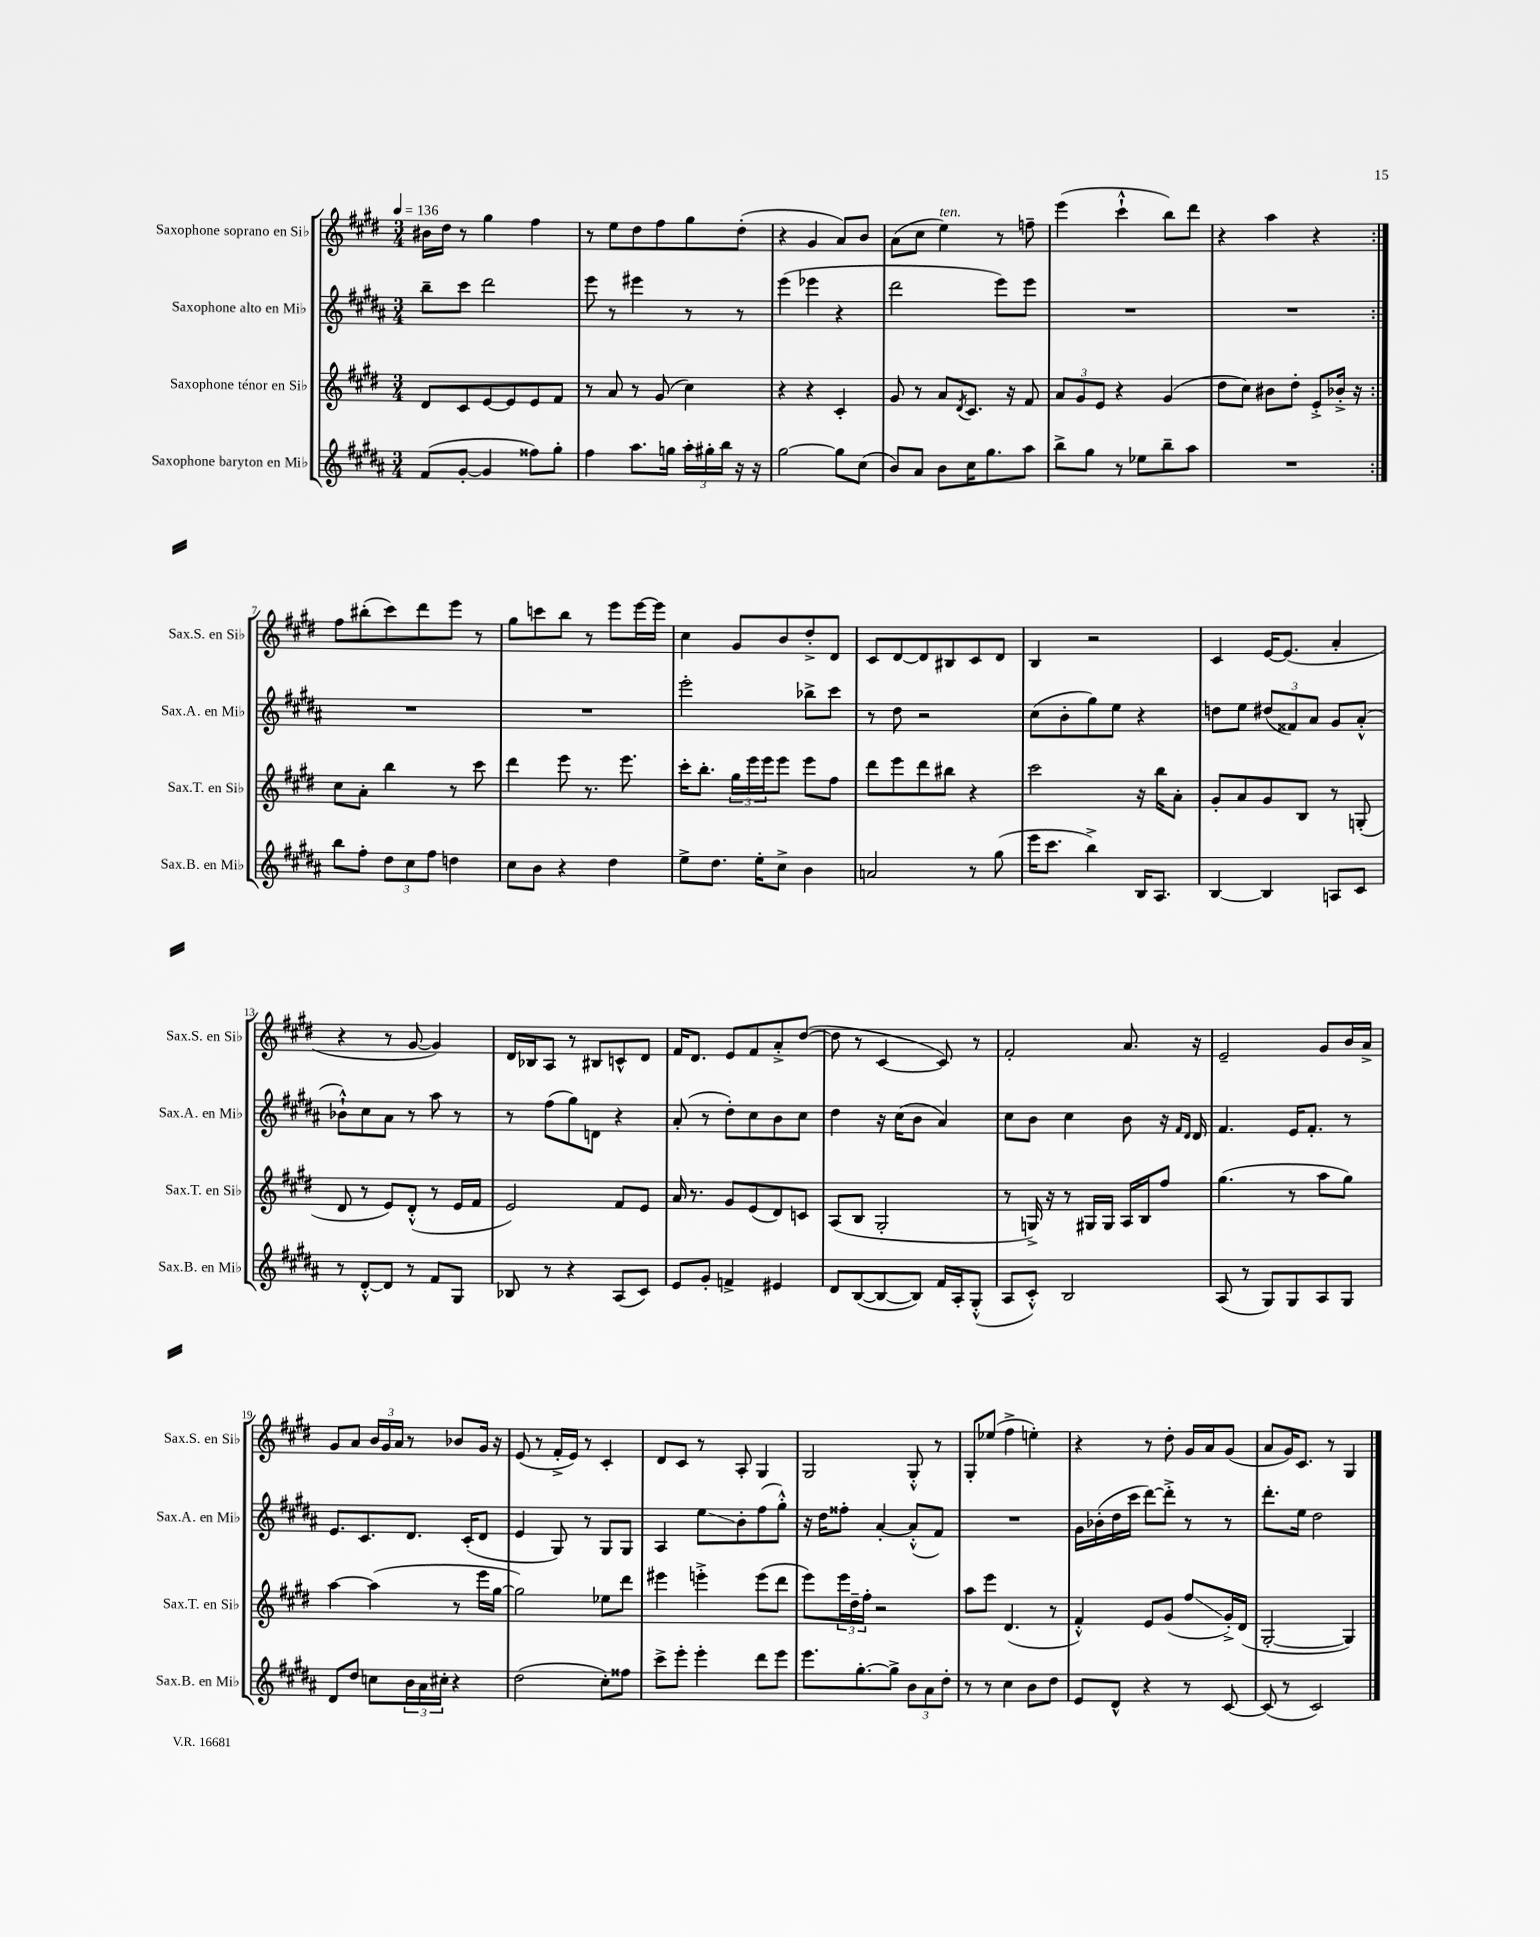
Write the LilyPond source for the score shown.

<<
\new StaffGroup <<
\new Staff = "s0" \with { instrumentName = "Saxophone soprano en Sib" shortInstrumentName = "Sax.S. en Sib" } {
    \clef treble \key e \major \numericTimeSignature \time 3/4 \tempo 4 = 136
    \repeat volta 2 { bis'16 dis''16 r8 gis''4 fis''4 |
    r8 e''8 dis''8 fis''8 gis''8 dis''8-.( |
    r4 gis'4 a'8) b'8 |
    a'8( cis''8 e''4^\markup { \italic "ten." }) r8 f''8-- |
    e'''4( cis'''4-!-^ b''8) dis'''8 |
    r4 a''4 r4 | }
    fis''8 bis''8-.( cis'''8) dis'''8 e'''8 r8 |
    gis''8 c'''8 b''8 r8 e'''8 e'''16~ e'''16 |
    cis''4 gis'8 b'8 dis''8-.-> dis'8 |
    cis'8 dis'8~ dis'8 bis8 cis'8 dis'8 |
    b4 r2 |
    cis'4 e'16~ e'8.( a'4-. |
    r4 r8 gis'8~ gis'4) |
    dis'16 bes16 a8 r8 bis8 c'8-^ dis'8 |
    fis'16 dis'8. e'8 fis'8 a'8-.-> dis''8~( |
    dis''8 r8 cis'4~ cis'8) r8 |
    fis'2-. a'8. r16 |
    e'2-- gis'8 b'16 a'16-> |
    gis'8 a'8 \tuplet 3/2 { b'16 gis'16 a'16 } r8 bes'8 gis'16 r16 |
    e'8( r8 fis'16-.-> e'16) r8 cis'4-. |
    dis'8 cis'8 r8 a8-. gis4 |
    gis2 gis8-.-^ r8 |
    gis8-. ees''8( fis''4-> e''4-.) |
    r4 r8 dis''8-. gis'16 a'16 gis'8( |
    a'8 gis'16) cis'8. r8 gis4 \bar "|." |
}
\new Staff = "s1" \with { instrumentName = "Saxophone alto en Mib" shortInstrumentName = "Sax.A. en Mib" } {
    \clef treble \key b \major \numericTimeSignature \time 3/4
    \repeat volta 2 { b''8-- cis'''8 dis'''2 |
    e'''8 r8 eis'''4 r8 r8 |
    e'''4( ees'''4 r4 |
    dis'''2 e'''8) e'''8 |
    R2. |
    R2. | }
    R2. |
    R2. |
    e'''2-. bes''8-> cis'''8 |
    r8 dis''8 r2 |
    cis''8( b'8-. gis''8) e''8 r4 |
    d''8 e''8 \tuplet 3/2 { dis''8( fisis'8) ais'8 } gis'8 ais'8-.-^( |
    bes'8-!-^) cis''8 ais'8 r8 ais''8 r8 |
    r8 fis''8( gis''8) d'8 r4 |
    ais'8-.( r8 dis''8-.) cis''8 b'8 cis''8 |
    dis''4 r16 cis''16( b'8 ais'4) |
    cis''8 b'8 cis''4 b'8 r16 \grace { fis'16 dis'16 } dis'16 |
    fis'4. e'16 fis'8.-. r8 |
    e'8. cis'8. dis'8. cis'16-.( dis'8 |
    e'4 gis8) r8 gis8 gis8 |
    ais4 e''8\glissando b'8-. fis''8( gis''8-.-^) |
    r16 dis''16 fisis''8-. ais'4~-. ais'8-.-^( fis'8) |
    R2. |
    gis'16 bes'16-.( dis''16 cis'''16 dis'''8~) dis'''8-.-> r8 r8 |
    dis'''8.-. e''16 dis''2 \bar "|." |
}
\new Staff = "s2" \with { instrumentName = "Saxophone ténor en Sib" shortInstrumentName = "Sax.T. en Sib" } {
    \clef treble \key e \major \numericTimeSignature \time 3/4
    \repeat volta 2 { dis'8 cis'8 e'8~ e'8 e'8 fis'8 |
    r8 a'8 r8 gis'8( cis''4) |
    r4 r4 cis'4-. |
    gis'8 r8 a'8 \acciaccatura { dis'8 } cis'8. r16 fis'8 |
    \tuplet 3/2 { a'8 gis'8 e'8 } r4 gis'4( |
    dis''8 cis''8) bis'8 dis''8-. e'8-.-> bes'16-.-> r16 | }
    cis''8 a'8-. b''4 r8 cis'''8 |
    dis'''4 e'''8 r8. e'''8. |
    cis'''16-. b''8.-. \tuplet 3/2 { gis''16 e'''16 e'''16 } e'''8 e'''8 fis''8 |
    dis'''8 e'''8 dis'''8 bis''8 r4 |
    cis'''2 r16 b''16 a'8-. |
    gis'8-. a'8 gis'8 b8 r8 g8-.( |
    dis'8 r8 e'8) dis'8-.-^( r8 e'16 fis'16 |
    e'2) fis'8 e'8 |
    a'16 r8. gis'8 e'8( dis'8) c'8 |
    a8( b8 gis2-. |
    r8 g16->) r16 r8 gis16 gis16 a16 b16 fis''8 |
    gis''4.( r8 a''8 gis''8) |
    a''4~ a''4( r8 e'''16 gis''16~ |
    gis''2) ees''8 dis'''8 |
    eis'''4 e'''4-.-> e'''8( dis'''8 |
    e'''8) \tuplet 3/2 { e'''16 dis''16-- fis''16-. } r2 |
    a''8 e'''8 dis'4.( r8 |
    fis'4-.-^) e'8 gis'8( fis''8\glissando gis'16-.->) dis'16( |
    gis2~-. gis4) \bar "|." |
}
\new Staff = "s3" \with { instrumentName = "Saxophone baryton en Mib" shortInstrumentName = "Sax.B. en Mib" } {
    \clef treble \key b \major \numericTimeSignature \time 3/4
    \repeat volta 2 { fis'8( gis'8~-. gis'4 fisis''8) gis''8-. |
    fis''4 ais''8. g''16 \tuplet 3/2 { ais''16-. gis''16-. b''16 } r16 r16 |
    gis''2~ gis''8 cis''8( |
    b'8) ais'8 b'8 cis''16 gis''8. ais''8 |
    b''8-> gis''8 r8 ees''8 b''8-- ais''8 |
    R2. | }
    b''8 fis''8-. \tuplet 3/2 { dis''8 cis''8 fis''8 } d''4 |
    cis''8 b'8 r4 dis''4 |
    e''8-> dis''8. e''16-. cis''8-> b'4 |
    a'2 r8 gis''8( |
    e'''16 cis'''8. b''4->) b16 ais8. |
    b4~ b4 a8 cis'8 |
    r8 dis'8~-.-^ dis'8 r8 fis'8 gis8 |
    bes8 r8 r4 ais8( cis'8) |
    e'8 gis'8-. f'4-> eis'4 |
    dis'8 b8~( b8~ b8) fis'16 ais16-. gis8-.-^( |
    ais8 cis'8-.-^) b2 |
    ais8( r8 gis8) gis8 ais8 gis8 |
    dis'8 dis''8 c''8 \tuplet 3/2 { b'16 ais'16 cis''16-. } r4 |
    dis''2( cis''8-.) fisis''8 |
    cis'''8-> e'''8-. e'''4-. dis'''8 e'''8 |
    e'''8. gis''8.~-. gis''8-> \tuplet 3/2 { b'8 ais'8 dis''8-. } |
    r8 r8 cis''4 b'8 dis''8 |
    e'8 dis'8-^ r4 r8 cis'8~ |
    cis'8( r8 cis'2) \bar "|." |
}
>>
>>
